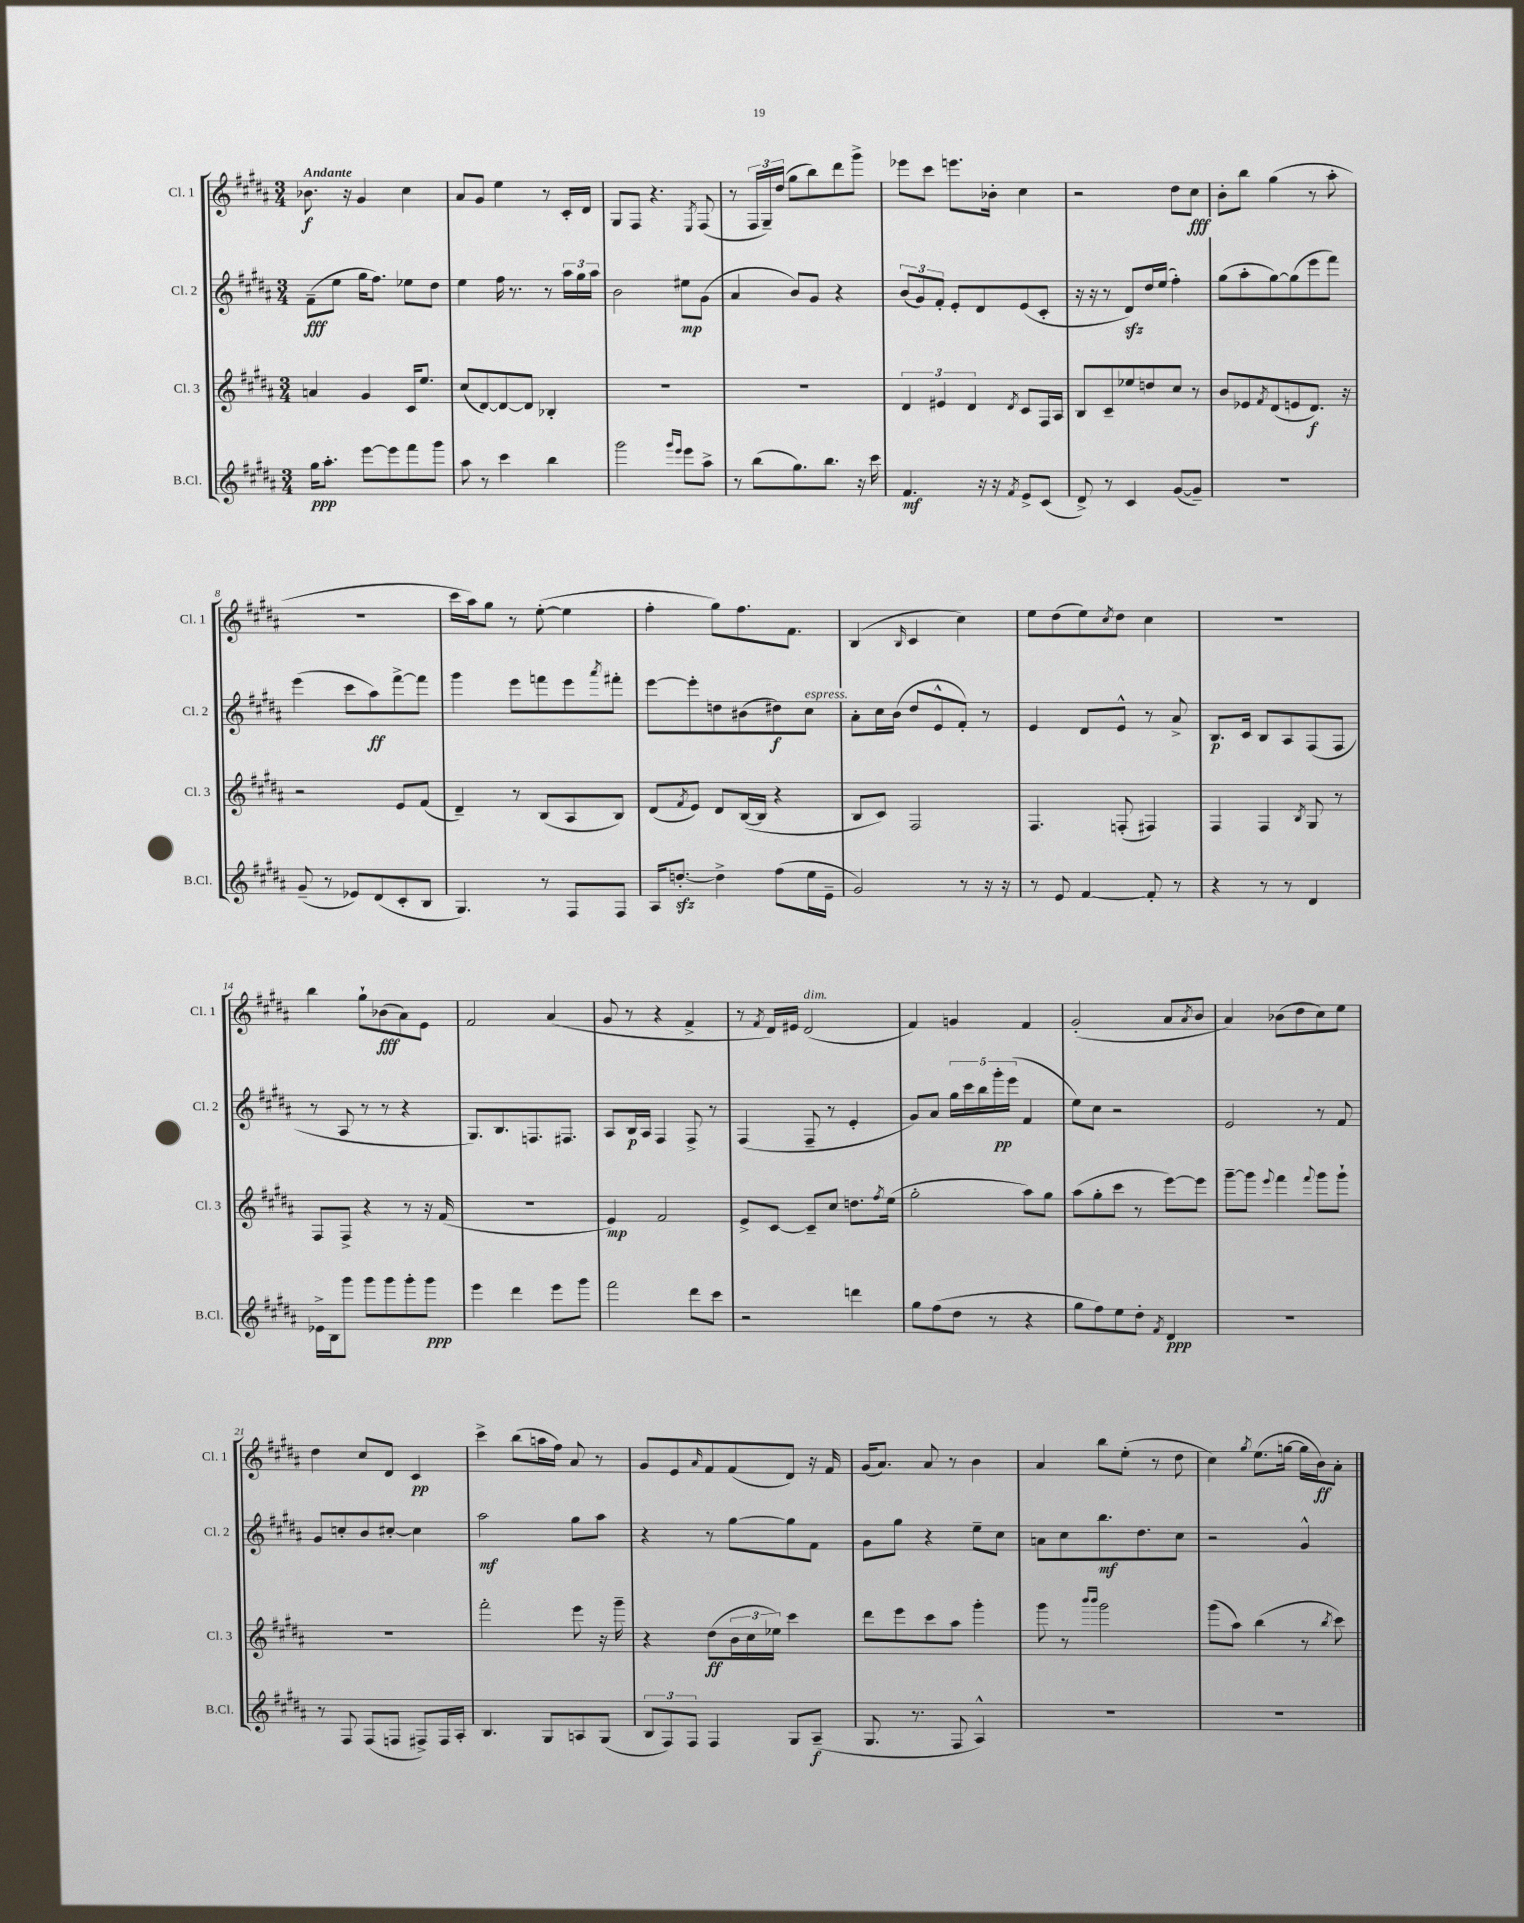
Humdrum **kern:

**kern	**dynam	**kern	**dynam	**kern	**dynam	**kern	**dynam
*part4	*part4	*part3	*part3	*part2	*part2	*part1	*part1
*staff4	*staff4	*staff3	*staff3	*staff2	*staff2	*staff1	*staff1
*I"B.Cl.	*	*I"Cl. 3	*	*I"Cl. 2	*	*I"Cl. 1	*
*I'B.Cl.	*	*I'Cl. 3	*	*I'Cl. 2	*	*I'Cl. 1	*
*clefG2	*	*clefG2	*	*clefG2	*	*clefG2	*
*k[f#c#g#d#a#]	*	*k[f#c#g#d#a#]	*	*k[f#c#g#d#a#]	*	*k[f#c#g#d#a#]	*
*M3/4	*	*M3/4	*	*M3/4	*	*M3/4	*
=1	=1	=1	=1	=1	=1	=1	=1
!	!	!	!	!	!	!LO:TX:a:B:t=Andante	!
16gg#\KL	ppp	4an/	.	(8f#~\L	fff	8.b-X\	f
8.aa#'\J	.	.	.	.	.	.	.
.	.	.	.	8ee\J	.	.	.
.	.	.	.	.	.	16r	.
[8eee\L	.	4g#/	.	16gg#\KL	.	4g#/	.
.	.	.	.	8.ff#\J)	.	.	.
8eee\]	.	.	.	.	.	.	.
8fff#\	.	16c#/KL	.	8ee-X\L	.	4cc#\	.
.	.	8.ee/J	.	.	.	.	.
8ggg#\J	.	.	.	8dd#\J	.	.	.
=2	=2	=2	=2	=2	=2	=2	=2
8aa#\	.	(8cc#/L	.	4ee\	.	8a#/L	.
8r	.	[8d#/)	.	.	.	8g#/J	.
4ccc#\	.	8d#/_	.	16ff#\	.	4ee\	.
.	.	.	.	8.r	.	.	.
.	.	8d#/J]	.	.	.	.	.
4bb\	.	4B-X'/	.	8r	.	8r	.
.	.	.	.	24aa#\LL	.	16c#'/LL	.
.	.	.	.	24gg#\	.	.	.
.	.	.	.	.	.	16d#/JJ	.
.	.	.	.	24aa#\JJ	.	.	.
=3	=3	=3	=3	=3	=3	=3	=3
2ggg#\	.	2.r	.	2b\	.	8G#/L	.
.	.	.	.	.	.	8F#/J	.
.	.	.	.	.	.	4.r	.
16qqggg#/LL	.	.	.	.	.	.	.
16qqeee/JJ	.	.	.	.	.	.	.
8eee\L	.	.	.	8ee#X\L	mp	.	.
.	.	.	.	.	.	8qE/	.
8aa#^\J	.	.	.	(8g#\J	.	(8F#/	.
=4	=4	=4	=4	=4	=4	=4	=4
8r	.	2.r	.	4a#/	.	8r	.
(8bb\L	.	.	.	.	.	24F#/LL	.
.	.	.	.	.	.	24G#~/)	.
.	.	.	.	.	.	(24dd#/JJ	.
8.gg#\)	.	.	.	8b/L)	.	8gg#\L	.
.	.	.	.	8g#/J	.	8bb\)	.
8.bb\J	.	.	.	.	.	.	.
.	.	.	.	4r	.	8ddd#\	.
16r	.	.	.	.	.	8ggg#^\J	.
16ccc#\	.	.	.	.	.	.	.
=5	=5	=5	=5	=5	=5	=5	=5
4.f#/	mf	6d#/	.	(12b/L	.	8eee-X\L	.
.	.	.	.	12g#/)	.	.	.
.	.	.	.	.	.	8ccc#\J	.
.	.	6e#X/	.	12f#'/J	.	.	.
.	.	.	.	8e'/L	.	8.eeen\L	.
.	.	6d#/	.	.	.	.	.
16r	.	.	.	8d#/	.	.	.
16r	.	.	.	.	.	16b-X'\Jk	.
8qf#/	.	8qd#/	.	.	.	.	.
8e^/L	.	8c#/L	.	(8e/	.	4cc#\	.
(8c#/J	.	16F#/L	.	8c#'/J	.	.	.
.	.	16A#/JJ	.	.	.	.	.
=6	=6	=6	=6	=6	=6	=6	=6
8d#^/)	.	8B/L	.	16r	.	2r	.
.	.	.	.	16r	.	.	.
8r	.	8c#~/	.	8r	.	.	.
4c#/	.	8ee-X/	.	8d#zz/L)	.	.	.
.	.	8ddn/	.	16dd#/L	.	.	.
.	.	.	.	(16ee/JJ	.	.	.
([8g#/L	.	8cc#/J	.	4ff#'\)	.	8dd#\L	.
8g#~/J])	.	8r	.	.	.	8cc#\J	fff
=7	=7	=7	=7	=7	=7	=7	=7
2.r	.	8b/L	.	(8gg#\L	.	8b'\L	.
.	.	8e-X/	.	8aa#'\	.	8bb\J	.
.	.	8qf#/	.	.	.	.	.
.	.	(8d#/	.	[8gg#\)	.	(4gg#\	.
.	.	8en/	.	(8gg#\]	.	.	.
.	.	8.d#/J)	f	8eee\	.	8r	.
.	.	.	.	8fff#\J)	.	8aa#'\	.
.	.	16r	.	.	.	.	.
!!LO:LB:g=z
=8	=8	=8	=8	=8	=8	=8	=8
(8g#~/	.	2r	.	(4eee\	.	2.r	.
8r	.	.	.	.	.	.	.
8e-X/L)	.	.	.	8ccc#\L	.	.	.
(8d#/	.	.	.	8aa#\)	ff	.	.
8c#'/	.	8e/L	.	[8fff#^\	.	.	.
8B/J	.	(8f#/J	.	8fff#\J]	.	.	.
=9	=9	=9	=9	=9	=9	=9	=9
4.G#/)	.	4d#~/)	.	4ggg#\	.	16ccc#\LL	.
.	.	.	.	.	.	16aa#\J)	.
.	.	.	.	.	.	8gg#\J	.
.	.	8r	.	8eee\L	.	8r	.
8r	.	(8B/L	.	8fffn\	.	([8ee'\	.
8F#/L	.	8A#/	.	8eee\	.	4ee\]	.
.	.	.	.	8qaaa#/	.	.	.
8F#/J	.	8B/J)	.	8fff#X'\J	.	.	.
=10	=10	=10	=10	=10	=10	=10	=10
16A#/KL	.	(8d#/L	.	[8eee\L	.	4ff#'\	.
[8.ddnzz'/J	.	.	.	.	.	.	.
.	.	8qf#/	.	.	.	.	.
.	.	8e/J)	.	8eee'\]	.	.	.
4dd^\]	.	8d#/L	.	8ddn\	.	8gg#\L)	.
.	.	([16B/L	.	(8b#X\	.	8.ff#\	.
.	.	16B/JJ]	.	.	.	.	.
(8ff#\L	.	4r	.	8dd#X\)	f	.	.
.	.	.	.	.	.	8.f#\J	.
!	!	!	!	!LO:TX:a:i:t=espress.	!	!	!
16ee\L	.	.	.	8cc#\J	.	.	.
16e~\JJ	.	.	.	.	.	.	.
=11	=11	=11	=11	=11	=11	=11	=11
2g#/)	.	8B/L	.	8a#'\L	.	(4B/	.
.	.	8c#/J)	.	16cc#\L	.	.	.
.	.	.	.	(16b\JJ	.	.	.
.	.	.	.	.	.	16qqB/	.
.	.	2F#/	.	8dd#/L	.	4c#/	.
.	.	.	.	8e^^/	.	.	.
8r	.	.	.	8f#'/J)	.	4cc#\)	.
16r	.	.	.	8r	.	.	.
16r	.	.	.	.	.	.	.
=12	=12	=12	=12	=12	=12	=12	=12
8r	.	4.F#/	.	4e/	.	8ee\L	.
8e/	.	.	.	.	.	(8dd#\	.
[4f#/	.	.	.	8d#/L	.	8ee\)	.
.	.	.	.	.	.	8qcc#/	.
.	.	(8Fn'/	.	8e^^/J	.	8dd#\J	.
8f#'/]	.	4F#X/)	.	8r	.	4cc#\	.
8r	.	.	.	8a#^/	.	.	.
=13	=13	=13	=13	=13	=13	=13	=13
4r	.	4F#/	.	8.B/L	p	2.r	.
.	.	.	.	16c#/Jk	.	.	.
8r	.	4F#/	.	8B/L	.	.	.
8r	.	.	.	8A#/	.	.	.
.	.	8qB/	.	.	.	.	.
4d#/	.	8G#/	.	(8F#/	.	.	.
.	.	8r	.	8F#/J	.	.	.
!!LO:LB:g=z
=14	=14	=14	=14	=14	=14	=14	=14
16e-X^\LL	.	8F#/L	.	8r	.	4bb\	.
16B\J	.	.	.	.	.	.	.
8ggg#\J	.	8F#^/J	.	8A#/	.	.	.
8ggg#\L	.	4r	.	8r	.	8gg#`\L	.
8ggg#\	.	.	.	8r	.	(8b-X\	fff
8ggg#'\	.	8r	.	4r	.	8a#\)	.
8ggg#\J	ppp	16r	.	.	.	8e\J	.
.	.	(16f#/	.	.	.	.	.
=15	=15	=15	=15	=15	=15	=15	=15
4eee\	.	2.r	.	8.G#/L)	.	2f#/	.
.	.	.	.	8.B/	.	.	.
4ddd#\	.	.	.	.	.	.	.
.	.	.	.	8.Fn/	.	.	.
8eee\L	.	.	.	.	.	(4a#/	.
.	.	.	.	8.F#X/J	.	.	.
8ggg#\J	.	.	.	.	.	.	.
=16	=16	=16	=16	=16	=16	=16	=16
2fff#\	.	4e/)	mp	8A#/L	.	8g#/	.
.	.	.	.	16B/L	p	8r	.
.	.	.	.	16A#/JJ	.	.	.
.	.	2f#/	.	4F#/	.	4r	.
8ddd#\L	.	.	.	8F#^/	.	4f#^/	.
8ccc#\J	.	.	.	8r	.	.	.
=17	=17	=17	=17	=17	=17	=17	=17
2r	.	8e^/L	.	(4F#/	.	8r	.
.	.	.	.	.	.	8qf#/	.
.	.	[8c#/J	.	.	.	16d#/LL)	.
.	.	.	.	.	.	16e#X/JJ	.
!	!	!	!	!	!	!LO:TX:a:i:t=dim.	!
.	.	8c#~/L]	.	8F#~/	.	(2d#/	.
.	.	8cc#/J	.	8r	.	.	.
4dddn\	.	8.ddn\L	.	4e'/	.	.	.
.	.	8qff#/	.	.	.	.	.
.	.	(16ee\Jk	.	.	.	.	.
=18	=18	=18	=18	=18	=18	=18	=18
8gg#\L	.	2gg#'\	.	8g#/L)	.	4f#/)	.
(8ff#\	.	.	.	8a#/J	.	.	.
8dd#\J	.	.	.	20gg#\LL	.	4gn/	.
.	.	.	.	20ccc#\	.	.	.
.	.	.	.	20bb\	.	.	.
8r	.	.	.	.	.	.	.
.	.	.	.	20ggg#'\	pp	.	.
.	.	.	.	(20eee\JJ	.	.	.
4r	.	8aa#\L)	.	4f#/	.	4f#/	.
.	.	8gg#\J	.	.	.	.	.
=19	=19	=19	=19	=19	=19	=19	=19
8gg#\L	.	(8aa#\L	.	8ee\L)	.	(2g#'/	.
8ff#\)	.	8gg#'\	.	8cc#\J	.	.	.
8ee\	.	8ccc#\J	.	2r	.	.	.
8dd#'\J	.	8r	.	.	.	.	.
8qf#/	.	.	.	.	.	.	.
4d#/	ppp	[8eee\L)	.	.	.	8a#/L	.
.	.	.	.	.	.	8qa#/	.
.	.	8eee\J]	.	.	.	8b/J	.
=20	=20	=20	=20	=20	=20	=20	=20
2.r	.	[8ggg#~\L	.	2e/	.	4a#/)	.
.	.	8ggg#\J]	.	.	.	.	.
.	.	8qqeee/	.	.	.	.	.
.	.	4fff#\	.	.	.	(8b-X\L	.
.	.	.	.	.	.	8dd#\	.
.	.	8qqfff#/	.	.	.	.	.
.	.	8ggg#\L	.	8r	.	8cc#\)	.
.	.	8ggg#`\J	.	8f#/	.	8ee\J	.
!!LO:LB:g=z
=21	=21	=21	=21	=21	=21	=21	=21
8r	.	2.r	.	8g#/L	.	4dd#\	.
8F#/	.	.	.	8ccn'/	.	.	.
(8F#/L	.	.	.	8b/	.	8cc#/L	.
8Fn/J	.	.	.	[8cc#X'/J	.	8d#/J	.
8F#X^/L)	.	.	.	4cc#\]	.	4c#/	pp
16F#/L	.	.	.	.	.	.	.
16A#'/JJ	.	.	.	.	.	.	.
=22	=22	=22	=22	=22	=22	=22	=22
4.B/	.	2fff#'\	.	2aa#\	mf	4ccc#^\	.
.	.	.	.	.	.	(8bb\L	.
8G#/L	.	.	.	.	.	16aan\L	.
.	.	.	.	.	.	16ff#\JJ)	.
8An/	.	8eee\	.	8gg#\L	.	8a#/	.
(8G#/J	.	16r	.	8aa#\J	.	8r	.
.	.	16ggg#~\	.	.	.	.	.
=23	=23	=23	=23	=23	=23	=23	=23
12B/L	.	4r	.	4r	.	8g#/L	.
12F#/)	.	.	.	.	.	.	.
.	.	.	.	.	.	8e/	.
12F#/J	.	.	.	.	.	.	.
.	.	.	.	.	.	16qqa#/	.
4F#/	.	(8dd#\L	ff	8r	.	8f#/	.
.	.	24b\L	.	[8gg#\L	.	(8f#/	.
.	.	24cc#\	.	.	.	.	.
.	.	24ee-X\JJ)	.	.	.	.	.
8G#/L	.	4ccc#\	.	8gg#\]	.	8d#/J)	.
(8A#~/J	f	.	.	8f#\J	.	16r	.
.	.	.	.	.	.	16f#/	.
=24	=24	=24	=24	=24	=24	=24	=24
8.G#/	.	8ddd#\L	.	8g#\L	.	(16g#/KL	.
.	.	.	.	.	.	8.a#/J)	.
.	.	8eee\	.	8gg#\J	.	.	.
8.r	.	.	.	.	.	.	.
.	.	8ccc#\	.	4r	.	8a#/	.
8F#/	.	8aa#\J	.	.	.	8r	.
4A#^^/)	.	4ggg#'\	.	8ee~\L	.	4b\	.
.	.	.	.	8cc#\J	.	.	.
=25	=25	=25	=25	=25	=25	=25	=25
2.r	.	8ggg#\	.	8an\L	.	4a#/	.
.	.	8r	.	8cc#\	.	.	.
.	.	16qqbbb/LL	.	.	.	.	.
.	.	16qqbbb/JJ	.	.	.	.	.
.	.	2ggg#\	.	8.bb\	mf	8bb\L	.
.	.	.	.	.	.	(8ee'\J	.
.	.	.	.	8.dd#\	.	.	.
.	.	.	.	.	.	8r	.
.	.	.	.	8cc#\J	.	8dd#\	.
=26	=26	=26	=26	=26	=26	=26	=26
2.r	.	(8ggg#\L	.	2r	.	4cc#\)	.
.	.	8aa#\J)	.	.	.	.	.
.	.	.	.	.	.	8qgg#/	.
.	.	(4bb\	.	.	.	(8.ee\L	.
.	.	.	.	.	.	[16ggn\Jk	.
.	.	8r	.	4g#^^/	.	16gg\LL]	.
.	.	.	.	.	.	16b\J)	ff
.	.	8qbb/	.	.	.	.	.
.	.	8ccc#\)	.	.	.	8a#'\J	.
==	==	==	==	==	==	==	==
*-	*-	*-	*-	*-	*-	*-	*-
